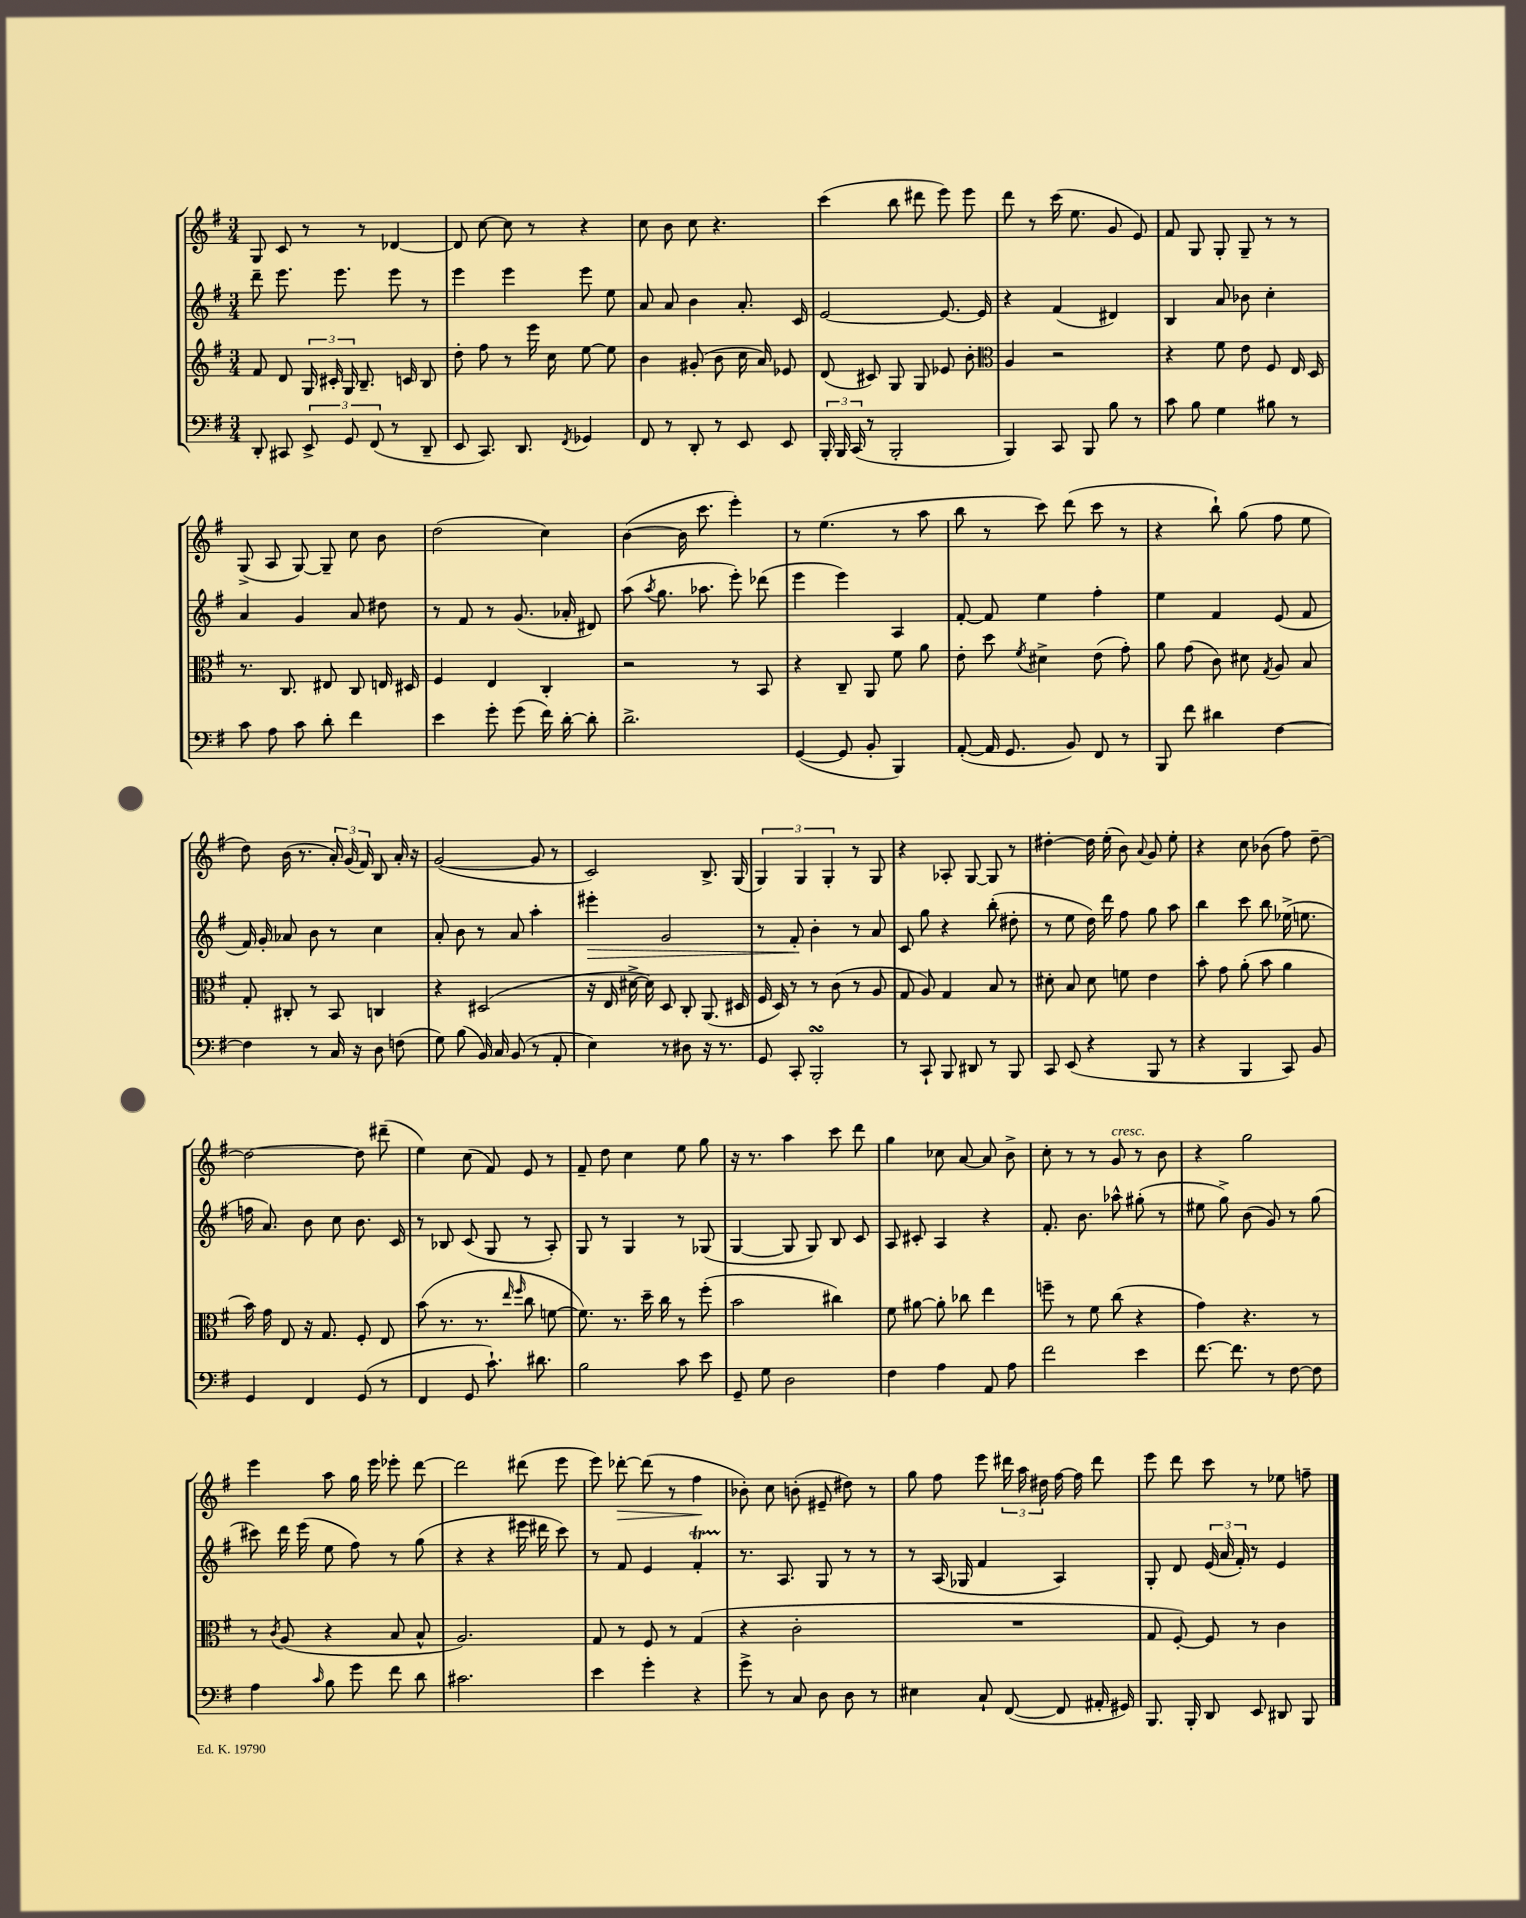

**kern	**kern	**kern	**dynam	**kern	**dynam
*part4	*part3	*part2	*part2	*part1	*part1
*staff4	*staff3	*staff2	*staff2	*staff1	*staff1
*clefF4	*clefG2	*clefG2	*	*clefG2	*
*k[f#]	*k[f#]	*k[f#]	*	*k[f#]	*
*M3/4	*M3/4	*M3/4	*	*M3/4	*
=22	=22	=22	=22	=22	=22
8DD'/	8f#/	8ddd~\	.	8G/	.
8CC#X/	8d/	8.eee\	.	8c/	.
12EE^/	24G/	.	.	8r	.
.	24c#X'/	.	.	.	.
.	.	8.eee\	.	.	.
12GG/	24G/	.	.	.	.
.	8.B~/	.	.	8r	.
(12FF#/	.	.	.	.	.
8r	.	8eee\	.	[4d-X/	.
.	16cn/	.	.	.	.
8DD~/	8B/	8r	.	.	.
=23	=23	=23	=23	=23	=23
8EE/	8dd'\	4eee\	.	8d-/]	.
8.CC/)	8ff#\	.	.	[8cc\	.
.	8r	4eee\	.	8cc\]	.
8.DD/	.	.	.	.	.
.	16eee\	.	.	8r	.
.	16cc\	.	.	.	.
8qFF#/	.	.	.	.	.
4GG-X/	[8ee\	8eee\	.	4r	.
.	8ee\]	8ee\	.	.	.
=24	=24	=24	=24	=24	=24
8FF#/	4b\	8a/	.	8cc\	.
8r	.	8a/	.	8b\	.
8DD'/	(8g#X'/	4b\	.	8cc\	.
8r	8b\	.	.	4.r	.
8EE/	16cc\	8.a'/	.	.	.
.	16a/)	.	.	.	.
8EE/	8e-X/	.	.	.	.
.	.	16c/	.	.	.
=25	=25	=25	=25	=25	=25
24BBB'/	(8d/	[2e/	.	(4ccc\	.
24BBB/	.	.	.	.	.
(24CC/	.	.	.	.	.
8r	8c#X/)	.	.	.	.
2BBB'/	8G/	.	.	8bb\	.
.	8G/	.	.	8ddd#X\	.
.	8e-X/	8.e/_	.	8eee\)	.
.	8b'\	.	.	8eee\	.
.	.	16e/]	.	.	.
=26	=26	=26	=26	=26	=26
*	*clefC3	*	*	*	*
4BBB/)	4A/	4r	.	8ddd\	.
.	.	.	.	8r	.
8CC/	2r	(4f#/	.	(16ccc\	.
.	.	.	.	8.ee\	.
8BBB/	.	.	.	.	.
8B\	.	4d#X/)	.	8g/	.
8r	.	.	.	8e/)	.
=27	=27	=27	=27	=27	=27
8c\	4r	4B/	.	8f#/	.
8B\	.	.	.	8G/	.
4G\	8f#\	8a/	.	8G'/	.
.	8e\	8b-X\	.	8G~/	.
8B#X\	8F#/	4cc'\	.	8r	.
8r	16E/	.	.	8r	.
.	16D/	.	.	.	.
!!LO:LB:g=z
=28	=28	=28	=28	=28	=28
8c\	8.r	4a/	.	(8G^/	.
8A\	.	.	.	8A/	.
.	8.C/	.	.	.	.
8c\	.	4g/	.	[8G/)	.
8d'\	8E#X/	.	.	8G~/]	.
4f#\	8C/	8a/	.	8cc\	.
.	16En/	8dd#X\	.	8b\	.
.	16D#X/	.	.	.	.
=29	=29	=29	=29	=29	=29
4e\	4F#/	8r	.	(2dd\	.
.	.	8f#/	.	.	.
8g'\	4E/	8r	.	.	.
(8g\	.	(8.g/	.	.	.
16f#\)	4C'/	.	.	4cc\)	.
[16d'\	.	16a-X'/	.	.	.
8d'\]	.	8d#X/)	.	.	.
=30	=30	=30	=30	=30	=30
2.d^\	2r	(8aa\	.	([4b\	.
.	.	8qaa/	.	.	.
.	.	8.gg\	.	.	.
.	.	.	.	16b\]	.
.	.	8.aa-X\	.	8.ccc\	.
.	8r	8eee'\)	.	4eee'\)	.
.	8BB/	(8ddd-X\	.	.	.
=31	=31	=31	=31	=31	=31
([4GG/	4r	4eee\	.	8r	.
.	.	.	.	(4.ee\	.
8GG/]	8C~/	4eee\)	.	.	.
8BB'/	8AA/	.	.	.	.
4BBB/)	8f#\	4A/	.	8r	.
.	8a\	.	.	8aa\	.
=32	=32	=32	=32	=32	=32
([8AA'/	8e'\	[8f#'/	.	8bb\	.
16AA/]	8dd\	8f#/]	.	8r	.
8.GG/	.	.	.	.	.
.	8qf#/	.	.	.	.
.	4d#X^\	4ee\	.	8ccc\)	.
8BB/)	.	.	.	(8ddd\	.
8FF#/	(8e\	4ff#'\	.	8ccc\	.
8r	8g'\)	.	.	8r	.
=33	=33	=33	=33	=33	=33
8BBB/	8a\	4ee\	.	4r	.
8f#\	(8g\	.	.	.	.
4d#X\	8c\)	4f#/	.	8bb`\)	.
.	8d#X\	.	.	(8gg\	.
.	8qG/	.	.	.	.
[4F#\	8A/	(8e/	.	8ff#\	.
.	8B/	8f#/	.	8ee\	.
!!LO:LB:g=z
=34	=34	=34	=34	=34	=34
4F#\]	8G'/	16f#/)	.	8dd\)	.
.	.	16g'/	.	.	.
.	8C#X'/	8a-X/	.	(16b\	.
.	.	.	.	8.r	.
8r	8r	8b\	.	.	.
16C/	8BB/	8r	.	24a'/)	.
.	.	.	.	(24g/	.
16r	.	.	.	.	.
.	.	.	.	24f#/)	.
8D\	4Cn/	4cc\	.	8B/	.
(8Fn\	.	.	.	16a'/	.
.	.	.	.	16r	.
=35	=35	=35	=35	=35	=35
8G\)	4r	8a'/	.	([2g/	.
(8B\	.	8b\	.	.	.
16BB/)	(2D#X/	8r	.	.	.
16C/	.	.	.	.	.
(8BB/	.	8a/	.	.	.
8r	.	4aa'\	.	8g/]	.
8AA'/	.	.	.	8r	.
=36	=36	=36	=36	=36	=36
!	!	!	!LO:HP:b	!	!
4E\)	16r	4eee#X'\	>	2c/)	.
.	16E/	.	.	.	.
.	[16d#X^\	.	.	.	.
.	16d#\])	.	.	.	.
8r	8D/	2g/	.	.	.
8D#X\	8C'/	.	.	.	.
16r	(8.AA/	.	.	8.B^/	.
8.r	.	.	.	.	.
.	16D#X/	.	.	(16G/	.
=37	=37	=37	=37	=37	=37
8GG/	16F#/	8r	.	6G/)	.
.	16D/)	.	.	.	.
8CC'/	8r	8f#'/	.	.	.
.	.	.	.	6G/	.
2BBBsSsS'/	8r	4b'\	]	.	.
.	.	.	.	6G'/	.
.	(8c\	.	.	.	.
.	8r	8r	.	8r	.
.	8A/	8a/	.	8G/	.
=38	=38	=38	=38	=38	=38
8r	8G/	8c/	.	4r	.
8CC`/	8A/)	8gg\	.	.	.
8BBB/	4G/	4r	.	8A-X'/	.
8DD#X/	.	.	.	[8G/	.
8r	8B/	(8bb'\	.	8G/]	.
8BBB/	8r	8dd#X'\	.	8r	.
=39	=39	=39	=39	=39	=39
8CC/	8d#X'\	8r	.	[4dd#X'\	.
(8EE/	8B/	8ee\	.	.	.
4r	8d#\	16dd\)	.	16dd#\]	.
.	.	16ddd\	.	(16ee'\	.
.	8fn\	8ff#\	.	8b\)	.
.	.	.	.	8qqa/	.
8BBB/	4e\	8gg\	.	8g/	.
8r	.	8aa\	.	8ee'\	.
=40	=40	=40	=40	=40	=40
4r	8b'\	4bb\	.	4r	.
.	8g\	.	.	.	.
4BBB/	(8a'\	8ccc\	.	8cc\	.
.	8b\	8bb\	.	(8b-X\	.
8CC/)	4a\	(16ee-X^\	.	8ff#\)	.
.	.	8.een\	.	.	.
8BB/	.	.	.	[8dd~\	.
!!LO:LB:g=z
=41	=41	=41	=41	=41	=41
4GG/	16b\)	16ffn\	.	2dd\_	.
.	16g\	8.a/)	.	.	.
.	8E/	.	.	.	.
4FF#/	16r	8b\	.	.	.
.	8.G/	.	.	.	.
.	.	8cc\	.	.	.
(8GG/	8F#'/	8.b\	.	8dd\]	.
8r	8E/	.	.	(8ddd#X~\	.
.	.	16c/	.	.	.
=42	=42	=42	=42	=42	=42
4FF#/	(8b\	8r	.	4ee\)	.
.	8.r	8B-X/	.	.	.
8GG/	.	(8c/	.	(8cc\	.
.	8.r	.	.	.	.
8.c`\)	.	8G/	.	8f#/)	.
.	16qqee/	.	.	.	.
.	16qqff#/	.	.	.	.
.	8cc\	8r	.	8e/	.
8.d#X\	.	.	.	.	.
.	[8fn\	8A'/)	.	8r	.
=43	=43	=43	=43	=43	=43
2B\	8.f\])	8G/	.	8f#~/	.
.	.	8r	.	8dd\	.
.	8.r	.	.	.	.
.	.	4G/	.	4cc\	.
.	16dd~\	.	.	.	.
.	16cc\	.	.	.	.
8c\	8r	8r	.	8ee\	.
8e\	(8ff#'\	(8G-X/	.	8gg\	.
=44	=44	=44	=44	=44	=44
8GG~/	2b\	[4G/	.	16r	.
.	.	.	.	8.r	.
8G\	.	.	.	.	.
2D\	.	8G/]	.	4aa\	.
.	.	8G/)	.	.	.
.	4cc#X\)	8B/	.	8ccc\	.
.	.	8c/	.	8ddd\	.
=45	=45	=45	=45	=45	=45
4F#\	8f#\	8A/	.	4gg\	.
.	[8a#X\	8c#X'/	.	.	.
4A\	8a#'\]	4A/	.	8cc-X\	.
.	8cc-X\	.	.	[8a/	.
8AA/	4ee\	4r	.	8a/]	.
8A\	.	.	.	8b^\	.
=46	=46	=46	=46	=46	=46
2f#\	8ffn~\	8.f#'/	.	8cc'\	.
.	8r	.	.	8r	.
.	.	8.b\	.	.	.
.	8f#\	.	.	8r	.
!	!	!	!	!LO:TX:a:i:t=cresc.	!
.	(8cc\	8aa-X^^\	.	8g/	.
4e\	4r	(8gg#X'\	.	8r	.
.	.	8r	.	8b\	.
=47	=47	=47	=47	=47	=47
[8.f#\	4g\)	8ee#X\	.	4r	.
.	.	8gg^\)	.	.	.
8.f#\]	.	.	.	.	.
.	4.r	(8b\	.	2gg\	.
8r	.	8g/)	.	.	.
[8F#\	.	8r	.	.	.
8F#\]	8r	(8gg\	.	.	.
!!LO:LB:g=z
=48	=48	=48	=48	=48	=48
4A\	8r	8ccc#X\)	.	4eee\	.
.	8qc/	.	.	.	.
.	(8A/	16ddd\	.	.	.
.	.	(16eee\	.	.	.
16qqc/	.	.	.	.	.
8B\	4r	8ee\	.	8aa\	.
8g\	.	8ff#\)	.	16gg\	.
.	.	.	.	16eee\	.
8f#\	8B/	8r	.	8eee-X'\	.
8d\	8B^^/	(8gg\	.	[8ddd\	.
=49	=49	=49	=49	=49	=49
2.c#X\	2.A/)	4r	.	2ddd\]	.
.	.	4r	.	.	.
.	.	16eee#X\	.	(8ddd#X\	.
.	.	16ddd#X\	.	.	.
.	.	8ccc\)	.	8eee\	.
=50	=50	=50	=50	=50	=50
4e\	8G/	8r	.	8eee\)	.
!	!	!	!	!	!LO:HP:b
.	8r	8f#/	.	[8ddd-X'\	>
4g'\	8F#/	4e/	.	(8ddd-\]	.
.	8r	.	.	8r	.
4r	(4G/	4f#t'/	.	4ff#\	.
.	.	.	.	.	]
=51	=51	=51	=51	=51	=51
8g^\	4r	8.r	.	8b-X'\)	.
8r	.	.	.	8cc\	.
.	.	8.A/	.	.	.
8C/	2c'\	.	.	(8bn'\	.
8D\	.	8G/	.	8e#X~/	.
8D\	.	8r	.	8dd#X\)	.
8r	.	8r	.	8r	.
=52	=52	=52	=52	=52	=52
4E#X\	2.r	8r	.	8gg\	.
.	.	(16A/	.	8ff#\	.
.	.	16G-X/	.	.	.
8C`/	.	4f#/	.	8eee\	.
([8FF#/	.	.	.	24ddd#X\	.
.	.	.	.	24aa\	.
.	.	.	.	24dd#X\	.
8FF#/]	.	4A/)	.	[16ff#\	.
.	.	.	.	16ff#\]	.
16AA#X'/	.	.	.	8ddd#\	.
16GG#X/)	.	.	.	.	.
=53	=53	=53	=53	=53	=53
8.BBB/	8G/	8G'/	.	8eee\	.
.	[8F#'/)	8d/	.	8ddd\	.
16BBB'/	.	.	.	.	.
8DD/	8F#/]	(24e/	.	8ccc\	.
.	.	24a/	.	.	.
.	.	24f#'/)	.	.	.
8EE/	8r	8r	.	8r	.
8DD#X/	4c\	4e/	.	8ee-X\	.
8BBB/	.	.	.	8ffn~\	.
==	==	==	==	==	==
*-	*-	*-	*-	*-	*-
